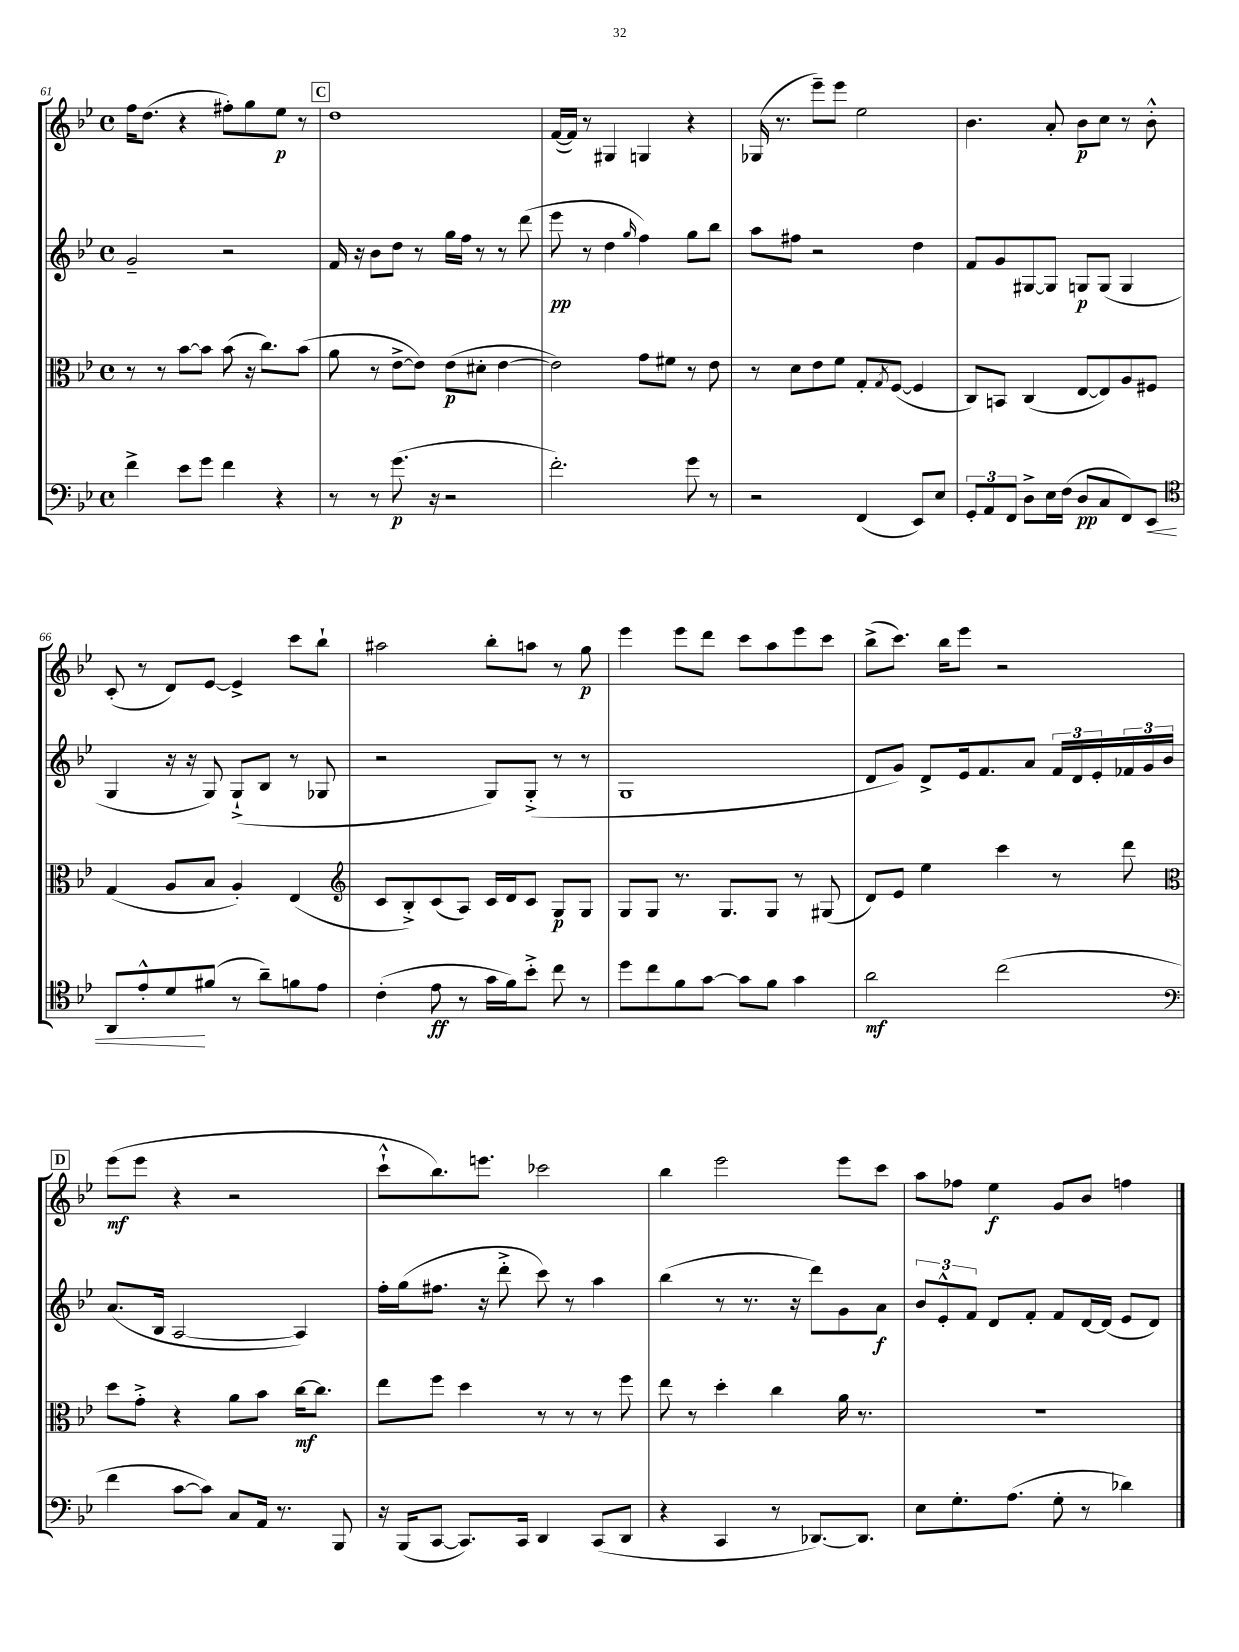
<<
\new StaffGroup <<
\new Staff = "s0" {
    \clef treble \key bes \major \defaultTimeSignature \time 4/4
    f''16 d''8.( r4 fis''8-.) g''8 ees''8\p r8 |
    \mark \markup { \box "C" } d''1 |
    f'16~( f'16) r8 gis4 g4 r4 |
    ges16( r8. ees'''8--) ees'''8 ees''2 |
    bes'4. a'8-. bes'8\p c''8 r8 bes'8-.-^ |
    c'8-.( r8 d'8) ees'8~ ees'4-> c'''8 bes''8-! |
    ais''2 bes''8-. a''8 r8 g''8\p |
    ees'''4 ees'''8 d'''8 c'''8 a''8 ees'''8 c'''8 |
    bes''8->( c'''8.) bes''16 ees'''8 r2 |
    \mark \markup { \box "D" } ees'''8\mf( ees'''8 r4 r2 |
    c'''8-!-^ bes''8.) e'''8. ces'''2 |
    bes''4 ees'''2 ees'''8 c'''8 |
    a''8 fes''8 ees''4\f g'8 bes'8 f''4 \bar "|." |
}
\new Staff = "s1" {
    \clef treble \key bes \major \defaultTimeSignature \time 4/4
    g'2-- r2 |
    \mark \markup { \box "C" } f'16 r16 bes'8 d''8 r8 g''16 f''16 r8 r8 d'''8( |
    ees'''8\pp r8 d''4 \grace { g''16 } f''4) g''8 bes''8 |
    a''8 fis''8 r2 d''4 |
    f'8 g'8 gis8~ gis8 g8\p g8( g4 |
    g4 r16 r16 g8) g8-!->( bes8 r8 ges8 |
    r2 g8) g8-.->( r8 r8 |
    g1 |
    d'8 g'8) d'8-> ees'16 f'8. a'8 \tuplet 3/2 { f'16 d'16 ees'16-. } \tuplet 3/2 { fes'16 g'16 bes'16 } |
    \mark \markup { \box "D" } a'8.( bes16 a2~ a4) |
    f''16-. g''16( fis''8. r16 d'''8-.-> c'''8) r8 a''4 |
    bes''4( r8 r8. r16 d'''8) g'8 a'8\f |
    \tuplet 3/2 { bes'8 ees'8-.-^ f'8 } d'8 f'8-. f'8 d'16~ d'16( ees'8 d'8) \bar "|." |
}
\new Staff = "s2" {
    \clef alto \key bes \major \defaultTimeSignature \time 4/4
    r8 r8 bes'8~ bes'8 bes'8( r16 c''8.) bes'8( |
    \mark \markup { \box "C" } a'8 r8 ees'8~-> ees'8) ees'8\p( dis'8-. ees'4~ |
    ees'2) g'8 fis'8 r8 ees'8 |
    r8 d'8 ees'8 f'8 g8-. \acciaccatura { g8 } f8~( f4 |
    c8) b,8 c4( ees8~ ees8) a8 fis8 |
    g4( a8 bes8 a4-.) ees4( |
    \clef treble c'8 bes8-.->) c'8( a8) c'16 d'16 c'8 g8\p g8 |
    g8 g8 r8. g8. g8 r8 gis8( |
    d'8) ees'8 ees''4 c'''4 r8 d'''8 |
    \mark \markup { \box "D" } \clef alto d''8 g'8-.-> r4 a'8 bes'8 c''16~\mf c''8. |
    ees''8 f''8 d''4 r8 r8 r8 f''8 |
    ees''8 r8 d''4-. c''4 a'16 r8. |
    R1 \bar "|." |
}
\new Staff = "s3" {
    \clef bass \key bes \major \defaultTimeSignature \time 4/4
    f'4-> ees'8 g'8 f'4 r4 |
    \mark \markup { \box "C" } r8 r8 g'8.\p( r16 r2 |
    f'2.-.) g'8 r8 |
    r2 f,4( ees,8) ees8 |
    \tuplet 3/2 { g,8-. a,8 f,8 } d8-> ees16 f16( d8\pp c8 f,8) ees,8\< |
    \clef tenor a,8 ees'8-.-^ d'8\! fis'8( r8 a'8--) f'8 ees'8 |
    c'4-.( ees'8\ff r8 g'16 f'16) bes'8-.-> c''8 r8 |
    d''8 c''8 f'8 g'8~ g'8 f'8 g'4 |
    a'2\mf c''2( |
    \mark \markup { \box "D" } \clef bass f'4 c'8~ c'8) c8 a,16 r8. bes,,8 |
    r16 bes,,16( c,8~ c,8.) c,16 d,4 c,8( d,8 |
    r4 c,4 r8 des,8.~) des,8. |
    ees8 g8.-. a8.( g8-. r8 des'4) \bar "|." |
}
>>
>>
\layout { \context { \Score currentBarNumber = #61 } }
